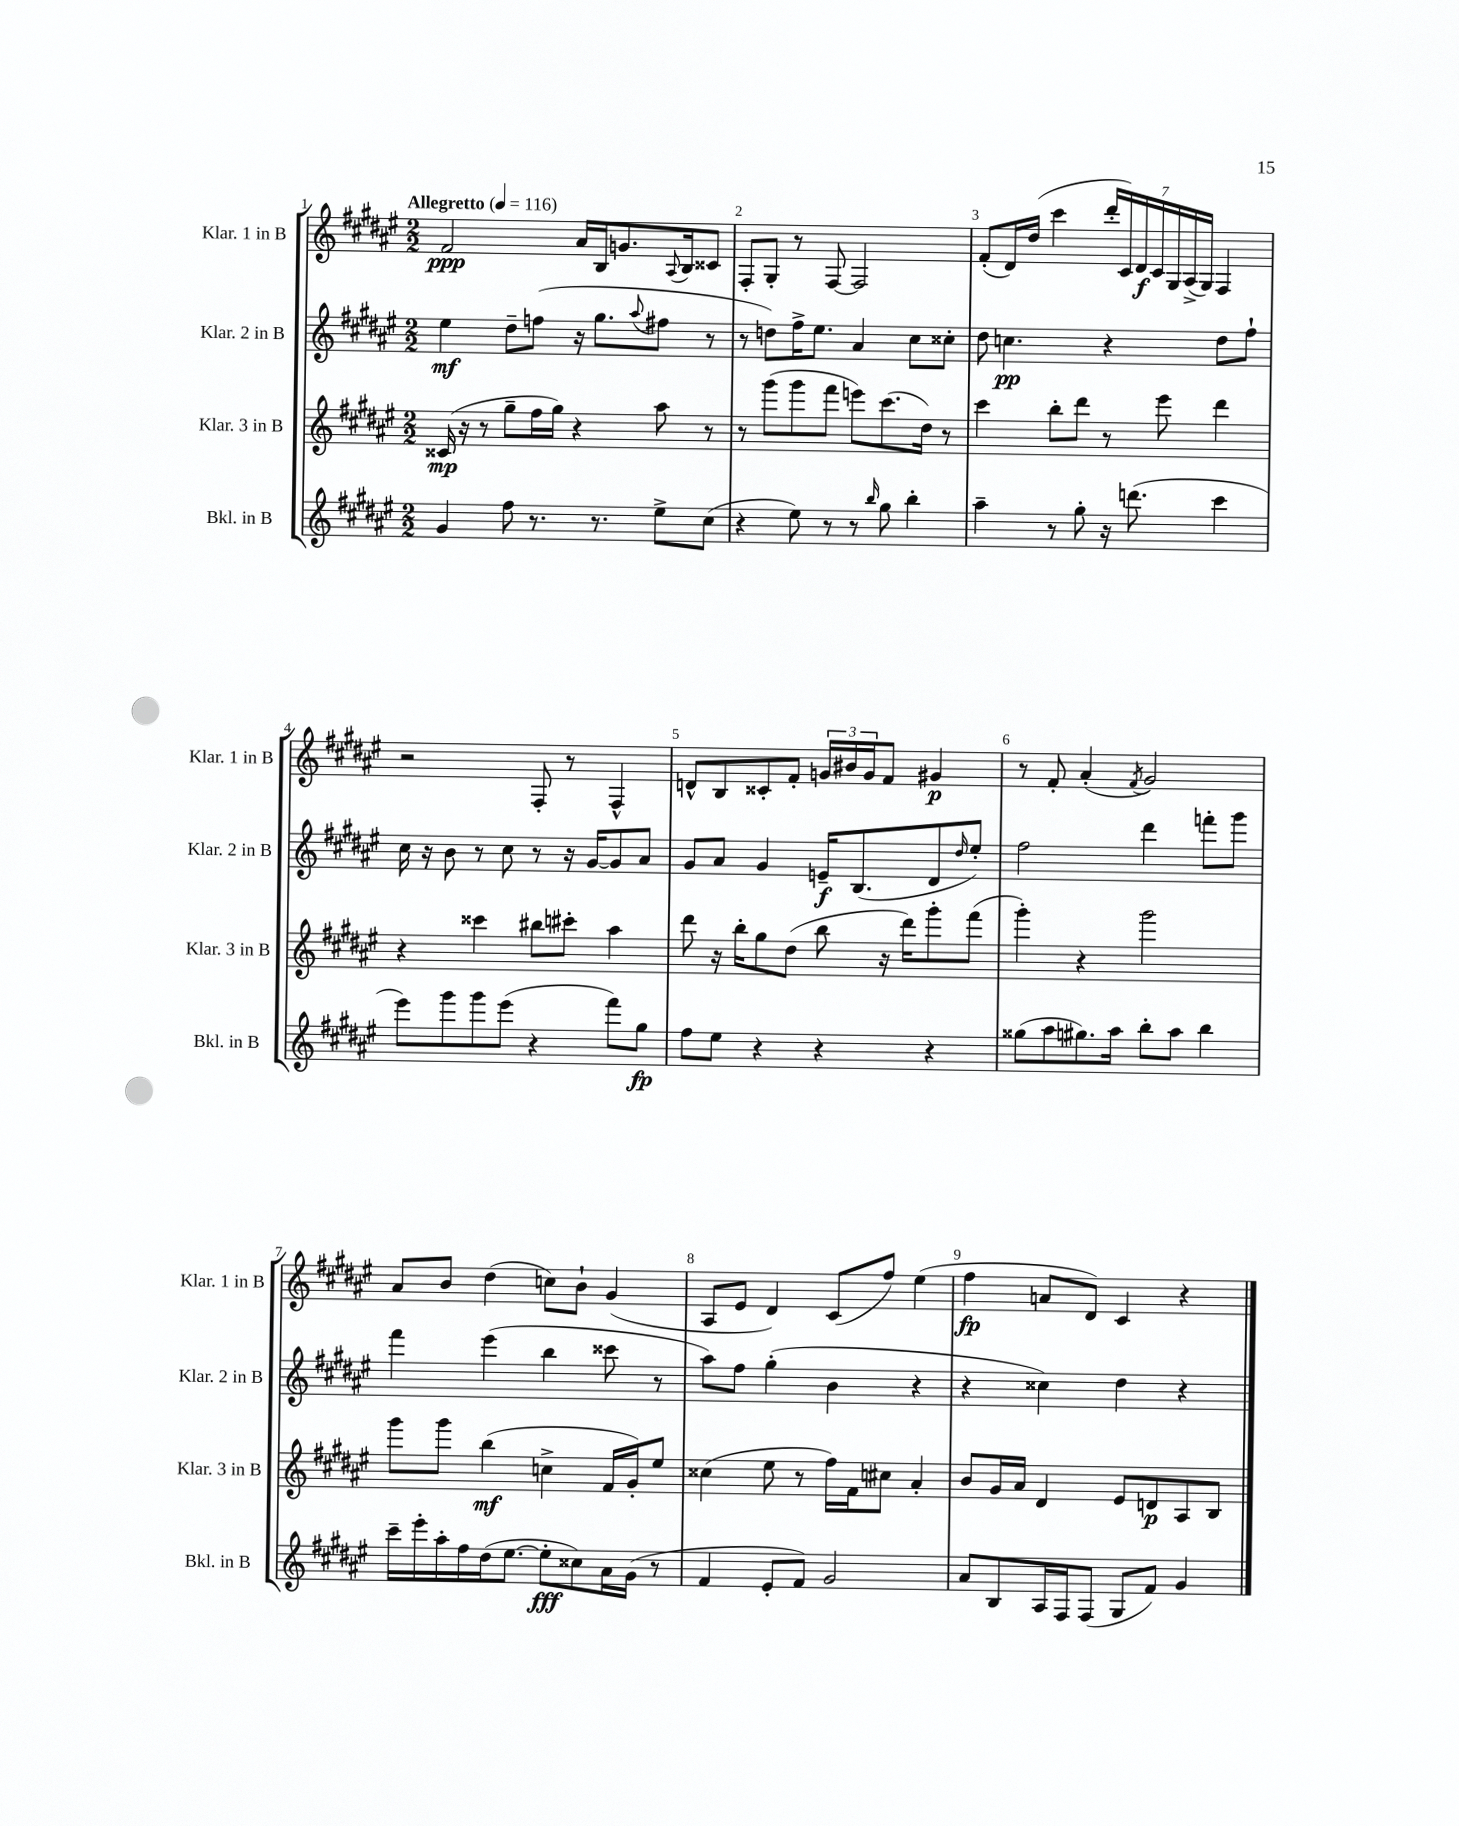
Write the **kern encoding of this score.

**kern	**dynam	**kern	**dynam	**kern	**dynam	**kern	**dynam
*part4	*part4	*part3	*part3	*part2	*part2	*part1	*part1
*staff4	*staff4	*staff3	*staff3	*staff2	*staff2	*staff1	*staff1
*I"Bkl. in B	*	*I"Klar. 3 in B	*	*I"Klar. 2 in B	*	*I"Klar. 1 in B	*
*I'Bkl. in B	*	*I'Klar. 3 in B	*	*I'Klar. 2 in B	*	*I'Klar. 1 in B	*
*clefG2	*	*clefG2	*	*clefG2	*	*clefG2	*
*k[f#c#g#d#a#e#]	*	*k[f#c#g#d#a#e#]	*	*k[f#c#g#d#a#e#]	*	*k[f#c#g#d#a#e#]	*
*M2/2	*	*M2/2	*	*M2/2	*	*M2/2	*
*MM116	*	*MM116	*	*MM116	*	*MM116	*
=1	=1	=1	=1	=1	=1	=1	=1
!	!	!	!	!	!	!LO:TX:a:B:t=Allegretto	!
4g#/	.	(16c##X/	mp	4ee#\	mf	2f#/	ppp
.	.	16r	.	.	.	.	.
.	.	8r	.	.	.	.	.
8ff#\	.	8gg#~\L	.	8dd#~\L	.	.	.
8.r	.	16ff#\L	.	(8ffn\J	.	.	.
.	.	16gg#\JJ)	.	.	.	.	.
.	.	4r	.	16r	.	16a#/LL	.
8.r	.	.	.	8.gg#\L	.	16B/J	.
.	.	.	.	.	.	8.gn/	.
.	.	.	.	8qqaa#/	.	.	.
8ee#^\L	.	8aa#\	.	8ff#X\J	.	.	.
.	.	.	.	.	.	8qqA#/	.
.	.	.	.	.	.	16B/k	.
(8cc#\J	.	8r	.	8r	.	8c##X/J	.
=2	=2	=2	=2	=2	=2	=2	=2
4r	.	8r	.	8r	.	8F#'/L	.
.	.	(8ggg#\L	.	8ddn\L)	.	8G#'/J	.
8ee#\)	.	8ggg#\	.	16ff#^\K	.	8r	.
.	.	.	.	8.ee#\J	.	.	.
8r	.	8fff#\J	.	.	.	[8F#/	.
8r	.	8eeen\L)	.	4a#/	.	2F#/]	.
16qqbb/	.	.	.	.	.	.	.
8gg#\	.	(8.ccc#\	.	.	.	.	.
4bb'\	.	.	.	8cc#\L	.	.	.
.	.	16dd#\Jk)	.	.	.	.	.
.	.	8r	.	8cc##X'\J	.	.	.
=3	=3	=3	=3	=3	=3	=3	=3
4aa#~\	.	4ccc#\	.	8dd#\	.	(8f#'/L	.
.	.	.	.	4.ccn\	pp	16d#/L)	.
.	.	.	.	.	.	(16dd#/JJ	.
8r	.	8bb'\L	.	.	.	4ccc#\	.
8gg#'\	.	8ddd#\J	.	.	.	.	.
16r	.	8r	.	4r	.	28ddd#'/LL	.
.	.	.	.	.	.	28c#/)	.
(8.dddn\	.	.	.	.	.	.	.
.	.	.	.	.	.	28d#/	f
.	.	.	.	.	.	28c#/	.
.	.	8eee#\	.	.	.	.	.
.	.	.	.	.	.	28G#/	.
.	.	.	.	.	.	(28A#^/	.
.	.	.	.	.	.	28G#/JJ)	.
4ccc#\	.	4ddd#\	.	8dd#\L	.	4F#/	.
.	.	.	.	8ff#`\J	.	.	.
!!LO:LB:g=z
=4	=4	=4	=4	=4	=4	=4	=4
8eee#\L)	.	4r	.	16cc#\	.	2r	.
.	.	.	.	16r	.	.	.
8ggg#\	.	.	.	8b\	.	.	.
8ggg#\	.	4ccc##X\	.	8r	.	.	.
(8eee#\J	.	.	.	8cc#\	.	.	.
4r	.	8bb#X\L	.	8r	.	8F#'/	.
.	.	8ccc#X'\J	.	16r	.	8r	.
.	.	.	.	[16g#/KL	.	.	.
8fff#\L)	.	4aa#\	.	8g#/]	.	4F#^^/	.
8gg#\J	fp	.	.	8a#/J	.	.	.
=5	=5	=5	=5	=5	=5	=5	=5
8ff#\L	.	8ddd#\	.	8g#/L	.	8dn^^/L	.
8ee#\J	.	16r	.	8a#/J	.	8B/	.
.	.	16bb'\KL	.	.	.	.	.
4r	.	8gg#\	.	4g#/	.	8c##X'/	.
.	.	(8dd#\J	.	.	.	8f#'/J	.
4r	.	8bb\	.	16en~/KL	f	24gn/LL	.
.	.	.	.	.	.	24b#X/	.
.	.	.	.	(8.B/	.	.	.
.	.	.	.	.	.	24g/J	.
.	.	16r	.	.	.	8f#/J	.
.	.	16ddd#\KL)	.	.	.	.	.
4r	.	8ggg#'\	.	8d#/	.	4g#X/	p
.	.	.	.	16qqdd#/	.	.	.
.	.	(8fff#\J	.	8ee#'/J)	.	.	.
=6	=6	=6	=6	=6	=6	=6	=6
(8gg##X\L	.	4ggg#'\)	.	2ff#\	.	8r	.
8aa#\	.	.	.	.	.	8f#'/	.
8.gg#X\)	.	4r	.	.	.	(4a#'/	.
16aa#\Jk	.	.	.	.	.	.	.
.	.	.	.	.	.	8qf#/	.
8bb'\L	.	2ggg#\	.	4ddd#\	.	2g#/)	.
8aa#\J	.	.	.	.	.	.	.
4bb\	.	.	.	8fffn'\L	.	.	.
.	.	.	.	8ggg#\J	.	.	.
!!LO:LB:g=z
=7	=7	=7	=7	=7	=7	=7	=7
16ccc#~\LL	.	8ggg#\L	.	4fff#\	.	8a#/L	.
16eee#'\	.	.	.	.	.	.	.
16aa#'\	.	8ggg#\J	.	.	.	8b/J	.
16ff#\	.	.	.	.	.	.	.
(16dd#\J	.	(4bb\	mf	(4eee#\	.	(4dd#\	.
[8.ee#\J	.	.	.	.	.	.	.
8ee#'\L]	fff	4ccn^\	.	4bb\	.	8ccn\L)	.
8cc##X\)	.	.	.	.	.	8b`\J	.
16a#\L	.	16f#/LL	.	8ccc##X\	.	(4g#/	.
(16g#\JJ	.	16g#'/J)	.	.	.	.	.
8r	.	8ee#/J	.	8r	.	.	.
=8	=8	=8	=8	=8	=8	=8	=8
4f#/	.	(4cc##X\	.	8aa#\L)	.	8A#/L	.
.	.	.	.	8ff#\J	.	8e#/J	.
8e#'/L	.	8ee#\	.	(4gg#'\	.	4d#/)	.
8f#/J)	.	8r	.	.	.	.	.
2g#/	.	16ff#\LL)	.	4b\	.	(8c#/L	.
.	.	16f#\J	.	.	.	.	.
.	.	8cc#X\J	.	.	.	8ff#/J)	.
.	.	4a#'/	.	4r	.	(4ee#\	.
=9	=9	=9	=9	=9	=9	=9	=9
8a#/L	.	8b/L	.	4r	.	4ff#\	fp
8B/	.	16g#/L	.	.	.	.	.
.	.	16a#/JJ	.	.	.	.	.
16A#/L	.	4d#/	.	4cc##X\)	.	8an/L	.
16F#/J	.	.	.	.	.	.	.
(8F#/J	.	.	.	.	.	8d#/J)	.
8G#/L	.	8e#/L	.	4dd#\	.	4c#/	.
8f#/J)	.	8dn/	p	.	.	.	.
4g#/	.	8A#/	.	4r	.	4r	.
.	.	8B/J	.	.	.	.	.
==	==	==	==	==	==	==	==
*-	*-	*-	*-	*-	*-	*-	*-
